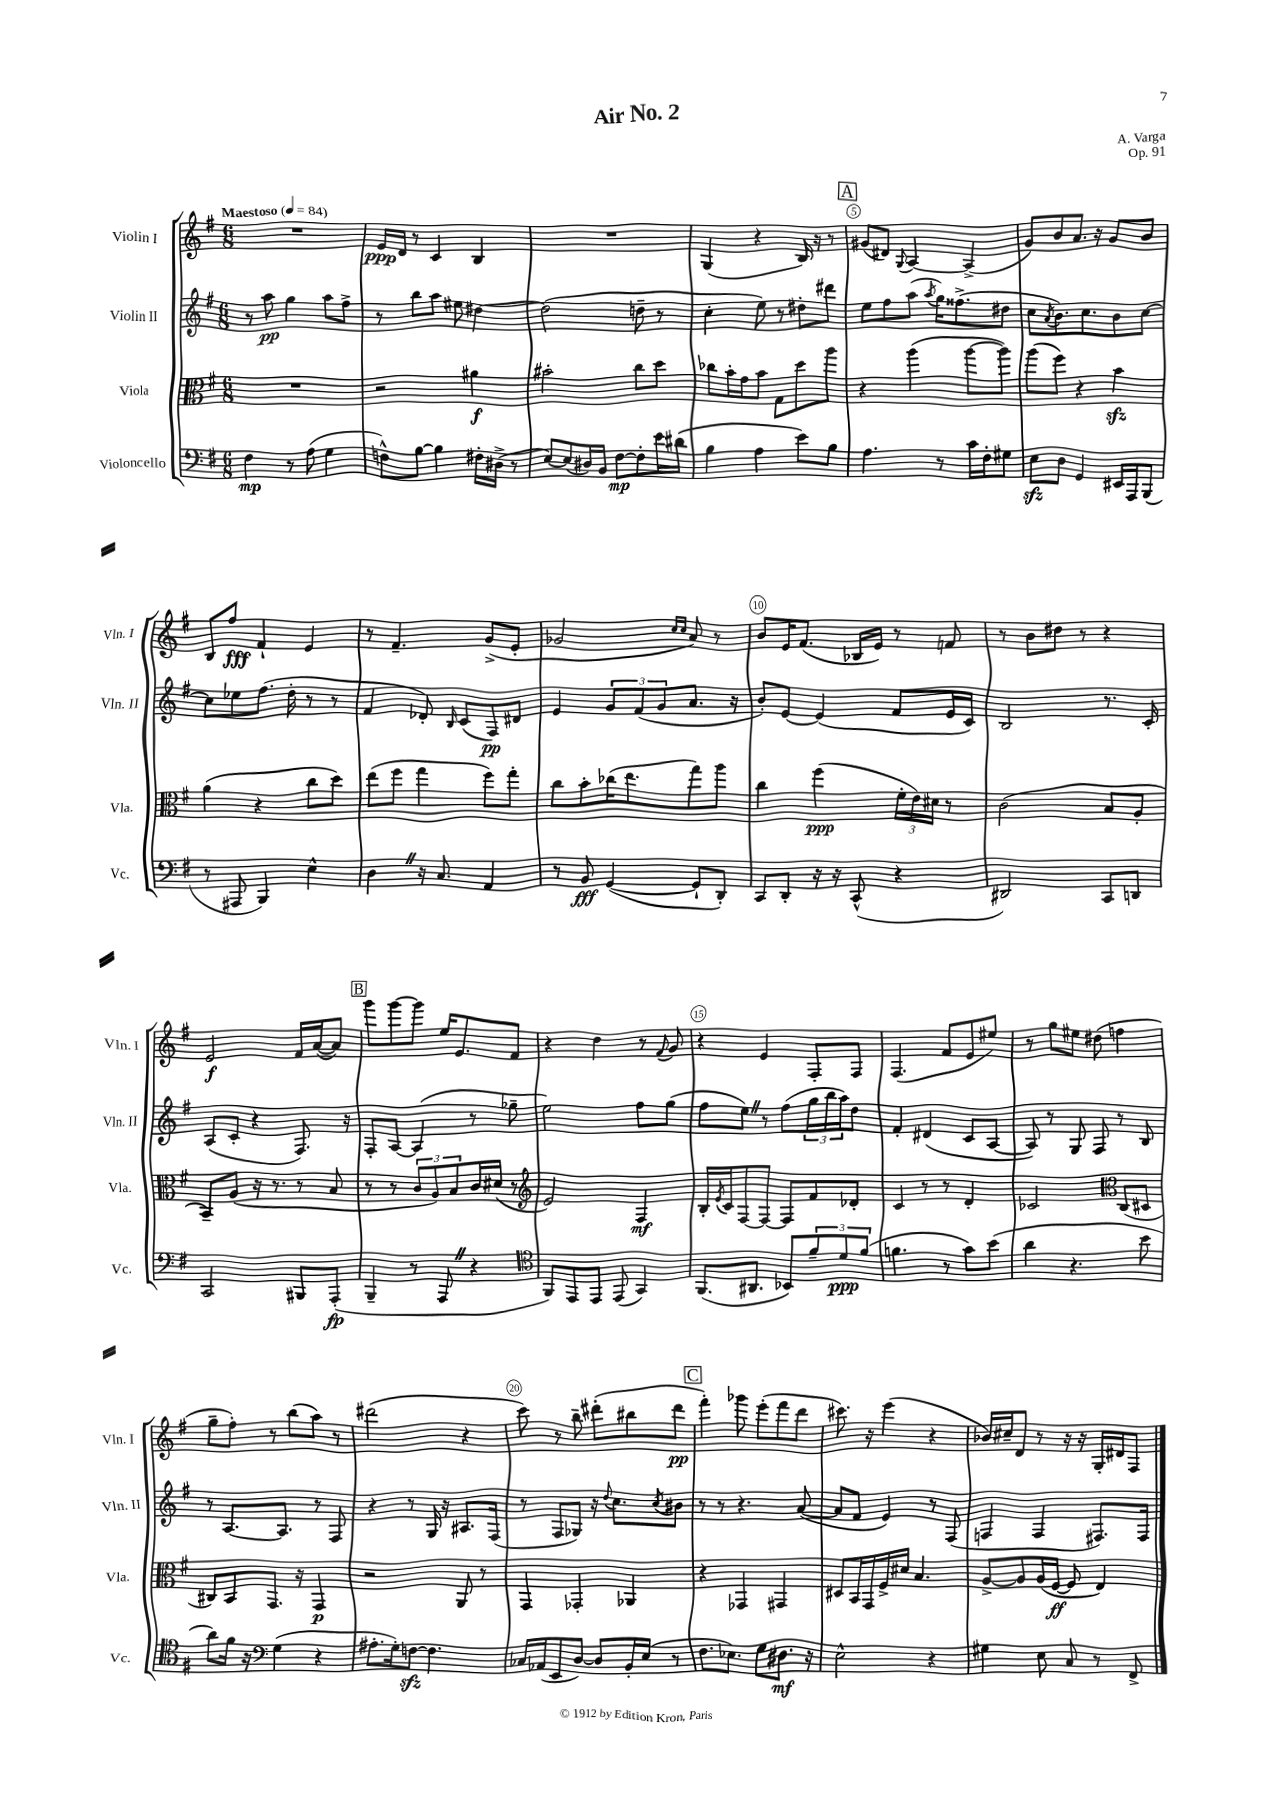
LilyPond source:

\header { title = "Air No. 2" composer = "A. Varga" opus = "Op. 91" }
<<
\new StaffGroup <<
\new Staff = "s0" \with { instrumentName = "Violin I" shortInstrumentName = "Vln. I" } {
    \clef treble \key g \major \numericTimeSignature \time 6/8 \tempo "Maestoso" 4 = 84
    R2. |
    e'16\ppp d'16 r8 c'4 b4 |
    R2. |
    g4( r4 b16) r16 r8 |
    \mark \markup { \box "A" } gis'8( dis'8) \appoggiatura { g8 } a4~ a4->( |
    g'8) b'8 a'8. r16 g'8 b'8 |
    b8 fis''8\fff fis'4-! e'4 |
    r8 fis'4.-- g'8->( e'8-. |
    ges'2 \grace { c''16 c''16 } a'8) r8 |
    b'8 e'16 fis'8.( bes16 e'16) r8 f'8 |
    r8 b'8 dis''8 r8 r4 |
    e'2\f fis'16 a'16~( a'8) |
    \mark \markup { \box "B" } g'''8 g'''8~ g'''8 e''16 e'8. fis'8 |
    r4 d''4 r8 \appoggiatura { fis'8 } g'8 |
    r4 e'4 fis8-. fis8 |
    fis4.( fis'8 e'8 eis''8) |
    r8 g''8 eis''8 dis''8( f''4 |
    g''8-- fis''8-.) r8 b''8( a''8) r8 |
    dis'''2( r4 |
    c'''8) r8 b''8-- dis'''8-.( bis''8 dis'''8\pp |
    \mark \markup { \box "C" } fis'''4-.) ges'''8 e'''8-.( fis'''8 d'''8 |
    cis'''8.) r16 e'''4( r4 |
    bes'16) cis''16-- d'8 r8 r16 r16 g16-. dis'16 fis8 \bar "|." |
}
\new Staff = "s1" \with { instrumentName = "Violin II" shortInstrumentName = "Vln. II" } {
    \clef treble \key g \major \numericTimeSignature \time 6/8
    r8 a''8\pp g''4 a''8 fis''8-> |
    r8 b''8 a''8 eis''8 dis''4~ |
    dis''2( d''8-- r8 |
    c''4-. e''8) r8 dis''8-. dis'''8 |
    \mark \markup { \box "A" } e''8 fis''8 a''8( \acciaccatura { a''8 } g''16) fisis''8.->( dis''8 |
    c''8 \acciaccatura { a'8 } b'8.) c''8. b'8 c''8~ |
    c''8 ees''8 fis''8.( d''16-. r8 r8 |
    fis'4 des'8-.) \grace { b16 } c'8( fis8\pp) dis'8 |
    e'4 \tuplet 3/2 { g'8 fis'8( g'8 } a'8. r16 |
    b'8-.) e'8~ e'4( fis'8 e'16 c'16) |
    b2 r8. c'16-. |
    a8( c'8-. r4 fis8.) r16 |
    \mark \markup { \box "B" } fis8-. a8~ a4( r8 ges''8-- |
    e''2) fis''8 g''8( |
    fis''8 e''8) \once \override BreathingSign.text = \markup { \musicglyph "scripts.caesura.straight" } \breathe r8 fis''8( \tuplet 3/2 { g''16 b''16 a''16) } d''8 |
    fis'4-. dis'4( c'8 a8~ |
    a8) r8 g8 fis8 r8 b8 |
    r8 a8.~ a8. r8 fis8 |
    r4 r8 g16 r16 ais8. fis16( |
    r8 fis8 ges8) r16 \appoggiatura { d''8 } c''8. \acciaccatura { c''8 } bis'8 |
    \mark \markup { \box "C" } r8 r8 r4. a'8~( |
    a'8 fis'8 e'4) r8 fis8( |
    f4 f4 fis8.) fis16 \bar "|." |
}
\new Staff = "s2" \with { instrumentName = "Viola" shortInstrumentName = "Vla." } {
    \clef alto \key g \major \numericTimeSignature \time 6/8
    R2. |
    r2 ais'4\f |
    bis'2-. c''8 d''8 |
    ces''8 b'16-. g'16 b'8 g8 d''8 a''8 |
    \mark \markup { \box "A" } r4 a''4( a''8~ a''8) |
    a''8( fis''8) r4 b'4\sfz |
    a'4( r4 c''8 d''8) |
    e''8( fis''8 g''4 fis''8) g''8-. |
    c''8 b'8-. ces''16( e''8. g''8) a''8 |
    c''4 fis''4\ppp( \tuplet 3/2 { fis'16-. e'16) dis'16 } r8 |
    c'2( b8 a8-. |
    b,8--) a8( r16 r8. r8 b8 |
    \mark \markup { \box "B" } r8 r8 \tuplet 3/2 { c'8 a8) b8 } c'16 dis'16( r8 |
    \clef treble e'2) fis4\mf |
    b16-. \acciaccatura { e'8 } c'16 fis8~ fis8~ fis8 fis'8 des'8-. |
    c'4 r8 r8 d'4-. |
    ces'2 \clef alto c8( dis8 |
    cis8) b,8 g,8. r16 g,4\p |
    r2 a,8 r8 |
    g,4 ges,4-. aes,4 |
    \mark \markup { \box "C" } r4 ges,4 gis,4 |
    dis8 b,16 g,16 fis16-> dis'16 b4. |
    a8~-> a8 a16( fis16~\ff fis8 e4) \bar "|." |
}
\new Staff = "s3" \with { instrumentName = "Violoncello" shortInstrumentName = "Vc." } {
    \clef bass \key g \major \numericTimeSignature \time 6/8
    fis4\mp r8 a8( g4 |
    f8-^) b8~ b4 fis16-. dis16->( r8 |
    e8~) e8( dis16) b,16 fis8~\mp fis8-. e'16 dis'16( |
    b4 a4 e'8) b8 |
    \mark \markup { \box "A" } a4. r8 c'16 fis16-. gis8 |
    e8\sfz d8 g,4 eis,16 a,,16 b,,8( |
    r8 ais,,8 b,,4) e4-^ |
    d4 \once \override BreathingSign.text = \markup { \musicglyph "scripts.caesura.straight" } \breathe r16 c8. a,4 |
    r8 b,8\fff g,4~( g,8-! d,8-.) |
    c,8 d,8-. r16 r16 c,8-^( r4 |
    dis,2) c,8 d,8 |
    c,2 bis,,8 a,,8-.\fp( |
    \mark \markup { \box "B" } b,,4-- r8 a,,8 \once \override BreathingSign.text = \markup { \musicglyph "scripts.caesura.straight" } \breathe r4 |
    \clef tenor fis,8) e,8 e,8 e,8( g,4) |
    fis,8.( ais,8. bes,8) \tuplet 3/2 { fis'8-- d'8\ppp fis'8( } |
    f'4. r8 g'8) b'8( |
    a'4 r4. b'8 |
    a'8) fis'16 r16 \clef bass g4( r4 |
    ais8.-. g16-.) f8~\sfz f4. |
    ces16 aes,16( e,8 d8~) d8 b,16-. e16( r8 |
    \mark \markup { \box "C" } fis8. ees8.) g8 dis8.\mf r16 |
    e2-^ r4 |
    gis4 e8 c8 r8 fis,8-> \bar "|." |
}
>>
>>
\layout { \context { \Score \override BarNumber.break-visibility = ##(#f #t #t) barNumberVisibility = #(every-nth-bar-number-visible 5) \override BarNumber.stencil = #(make-stencil-circler 0.1 0.3 ly:text-interface::print) } }
